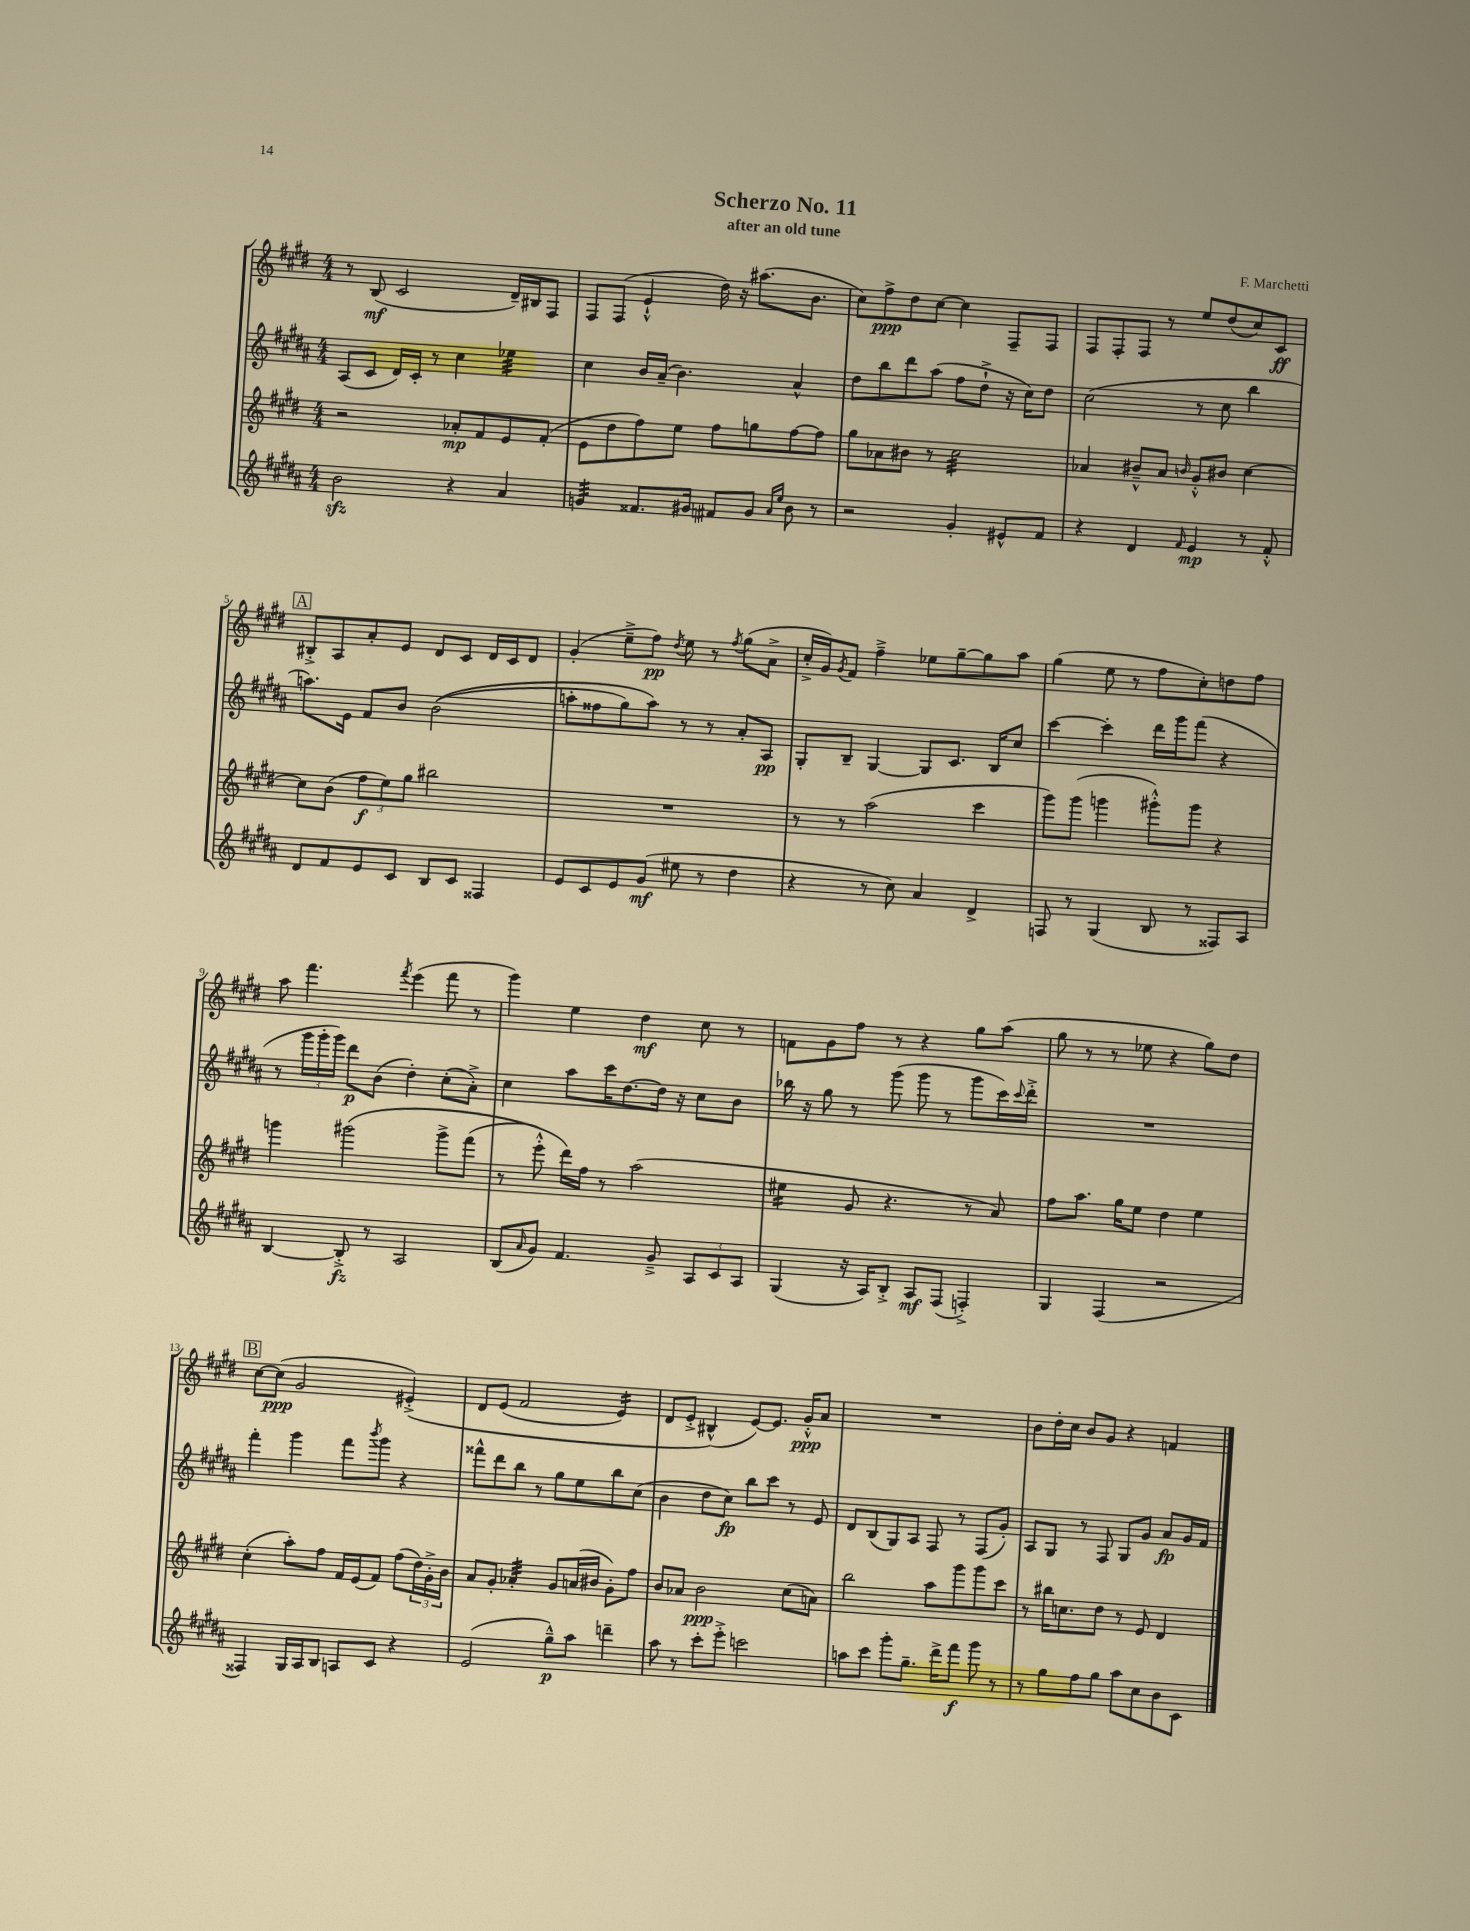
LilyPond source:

\header { title = "Scherzo No. 11" composer = "F. Marchetti" subtitle = "after an old tune" }
<<
\new StaffGroup <<
\new Staff = "s0" {
    \clef treble \key e \major \numericTimeSignature \time 4/4
    r8 b8\mf( cis'2 dis'16--) bis16 fis8 |
    fis8 fis8( e'4-!-^ dis''16) r16 ais''8.( b'8. |
    cis''8) fis''8->\ppp dis''8 cis''8~ cis''4 fis8-- fis8 |
    fis8 fis8-. fis8 r8 e''8 dis''8( cis''8) cis'8\ff |
    \mark \markup { \box "A" } bis8-.-> a8 a'8-. e'8 dis'8 cis'8 dis'16 cis'16 dis'8 |
    gis'4-.( e''8---> fis''8\pp) \acciaccatura { dis''8 } e''8 r8 \acciaccatura { fis''8 } gis''8( a'8-> |
    cis''16-.-> gis'16) \acciaccatura { gis'8 } fis'8 fis''4---> ees''8 gis''8~-- gis''8 a''8 |
    gis''4( e''8 r8 fis''8 cis''8-.) d''8 fis''8 |
    a''8 fis'''4. \acciaccatura { fis'''8 } e'''4( fis'''8 r8 |
    gis'''4) e''4 dis''4\mf cis''8 r8 |
    f'8 gis'8 fis''8 r8 r4 gis''8 a''8( |
    gis''8 r8 r8 ees''8 r4 gis''8) dis''8 |
    \mark \markup { \box "B" } cis''8~ cis''8\ppp( gis'2 eis'4-.->)\( |
    dis'8 e'8( fis'2 e'4:16) |
    dis'8 e'8-.-> bis4-^(\) e'8~) e'8. gis'16-.-^\ppp a'8 |
    R1 |
    b'8 dis''16-. cis''16 b'8 gis'8 r4 f'4 \bar "|." |
}
\new Staff = "s1" {
    \clef treble \key b \major \numericTimeSignature \time 4/4
    ais8( cis'8 dis'16) cis'16-. r8 cis''4 ees''4:32 |
    cis''4 b'16 ais'16--( b'4.) ais'4-^ |
    dis''8 b''8 dis'''8 ais''8( fis''8 dis''8-!-> r16 cis''16) dis''8 |
    cis''2( r8 cis''8 b''4 |
    \mark \markup { \box "A" } a''8.) e'16 fis'8 b'8 b'2(\( |
    a''8-. fisis''8 gis''8) a''8\) r8 r8 ais'8-. ais8\pp |
    gis8-. b8-- gis4~ gis8 cis'8. b16 cis''8 |
    cis'''4~ cis'''4-. dis'''16 gis'''16 fis'''8( r4 |
    r8 \tuplet 3/2 { gis'''16 gis'''16-. gis'''16) } dis'''8\p b'8( dis''4-.) cis''8-.( ais'8-.->) |
    cis''4 ais''8 cis'''16 dis''8.~ dis''16 r16 cis''8 b'8 |
    bes''16 r16 gis''8 r8 gis'''8( gis'''8 r8 gis'''8 cis'''16) \appoggiatura { cis'''8 } dis'''16-.-> |
    R1 |
    \mark \markup { \box "B" } fis'''4-. gis'''4 fis'''8 \acciaccatura { b'''8 } gis'''8 r4 |
    fisis'''8-^ dis'''8 b''8 r8 gis''8 e''8 b''8 cis''8( |
    b'4 dis''8 cis''8\fp) b''8 cis'''8 r8 e'8 |
    dis'8 b8( gis8) ais8 fis8 r8 fis8( gis'8-.) |
    ais8 gis8 r8 fis8 gis8 gis'8 ais'8\fp gis'16 fis'16 \bar "|." |
}
\new Staff = "s2" {
    \clef treble \key e \major \numericTimeSignature \time 4/4
    r2 aes'8-.\mp fis'8 e'8 fis'8-.( |
    e'8 dis''8 fis''8) e''8 fis''8 g''8 fis''8~ fis''8 |
    gis''8 aes'8 bis'8 r8 cis''2:32 |
    aes'4 bis'8---^ aes'8 \grace { b'16 } gis'8-.-^ bis'8 cis''4~ |
    \mark \markup { \box "A" } cis''8 b'8( \tuplet 3/2 { fis''8\f e''8) gis''8 } bis''2 |
    R1 |
    r8 r8 a''2( cis'''4 |
    gis'''8) gis'''8( g'''4 gis'''8-.-^) gis'''8 r4 |
    g'''4 gis'''2\( gis'''8-> fis'''8( |
    r8 e'''8-.-^) dis'''16\) fis''16 r8 a''2( |
    eis''4:16 gis'8 r4. r8 a'8) |
    fis''8 a''8. gis''16 e''8 dis''4 e''4 |
    \mark \markup { \box "B" } cis''4-.( a''8-.) fis''8 fis'16 e'16( fis'8) fis''8( \tuplet 3/2 { dis''16) gis'16-.-> b'16 } |
    a'8 gis'8-. aes'4:32-. gis'8 a'16( bis'16 gis'8-.) fis''8 |
    b'8 aes'8 b'2\ppp cis''8( a'8) |
    b''2 a''8 gis'''8 gis'''8 cis'''8 |
    r8 bis''16 c''8. dis''8 r8 e'8 dis'4 \bar "|." |
}
\new Staff = "s3" {
    \clef treble \key b \major \numericTimeSignature \time 4/4
    b'2\sfz r4 ais'4 |
    g'4:32 fisis'8. gis'16 fis'8 gis'8 \grace { ais'16 e''16 } b'8 r8 |
    r2 gis'4-. eis'8-^ fis'8 |
    r4 dis'4 \grace { fis'16 } e'4\mp r8 fis'8-.-^ |
    \mark \markup { \box "A" } dis'8 fis'8 e'8 cis'8 b8 cis'8 fisis4 |
    e'8 cis'8 e'8 gis'8\mf( eis''8 r8 dis''4 |
    r4 r8 cis''8) ais'4 dis'4-> |
    f8 r8 gis4( b8 r8 fisis8) ais8 |
    b4~ b8-.->\fz r8 ais2 |
    b8( \grace { ais'16 } gis'8) fis'4. gis'8---> \tuplet 3/2 { ais8 cis'8 ais8 } |
    gis4( r16 ais16) b8-.-> ais8\mf fis8( f4-.->) |
    gis4 fis4( r2 |
    \mark \markup { \box "B" } fisis4) gis16 ais16 b8 a8 cis'8 r4 |
    e'2( gis''8---^\p) ais''8 d'''4-- |
    ais''8 r8 cis'''8-. e'''8-.-> c'''2 |
    a''8 cis'''8 gis'''8-. gis''8.-- dis'''16-> fis'''8\f gis'''8 r8 |
    r8 gis''8 fis''8 gis''8 ais''8 cis''8 b'8 cis'8 \bar "|." |
}
>>
>>
